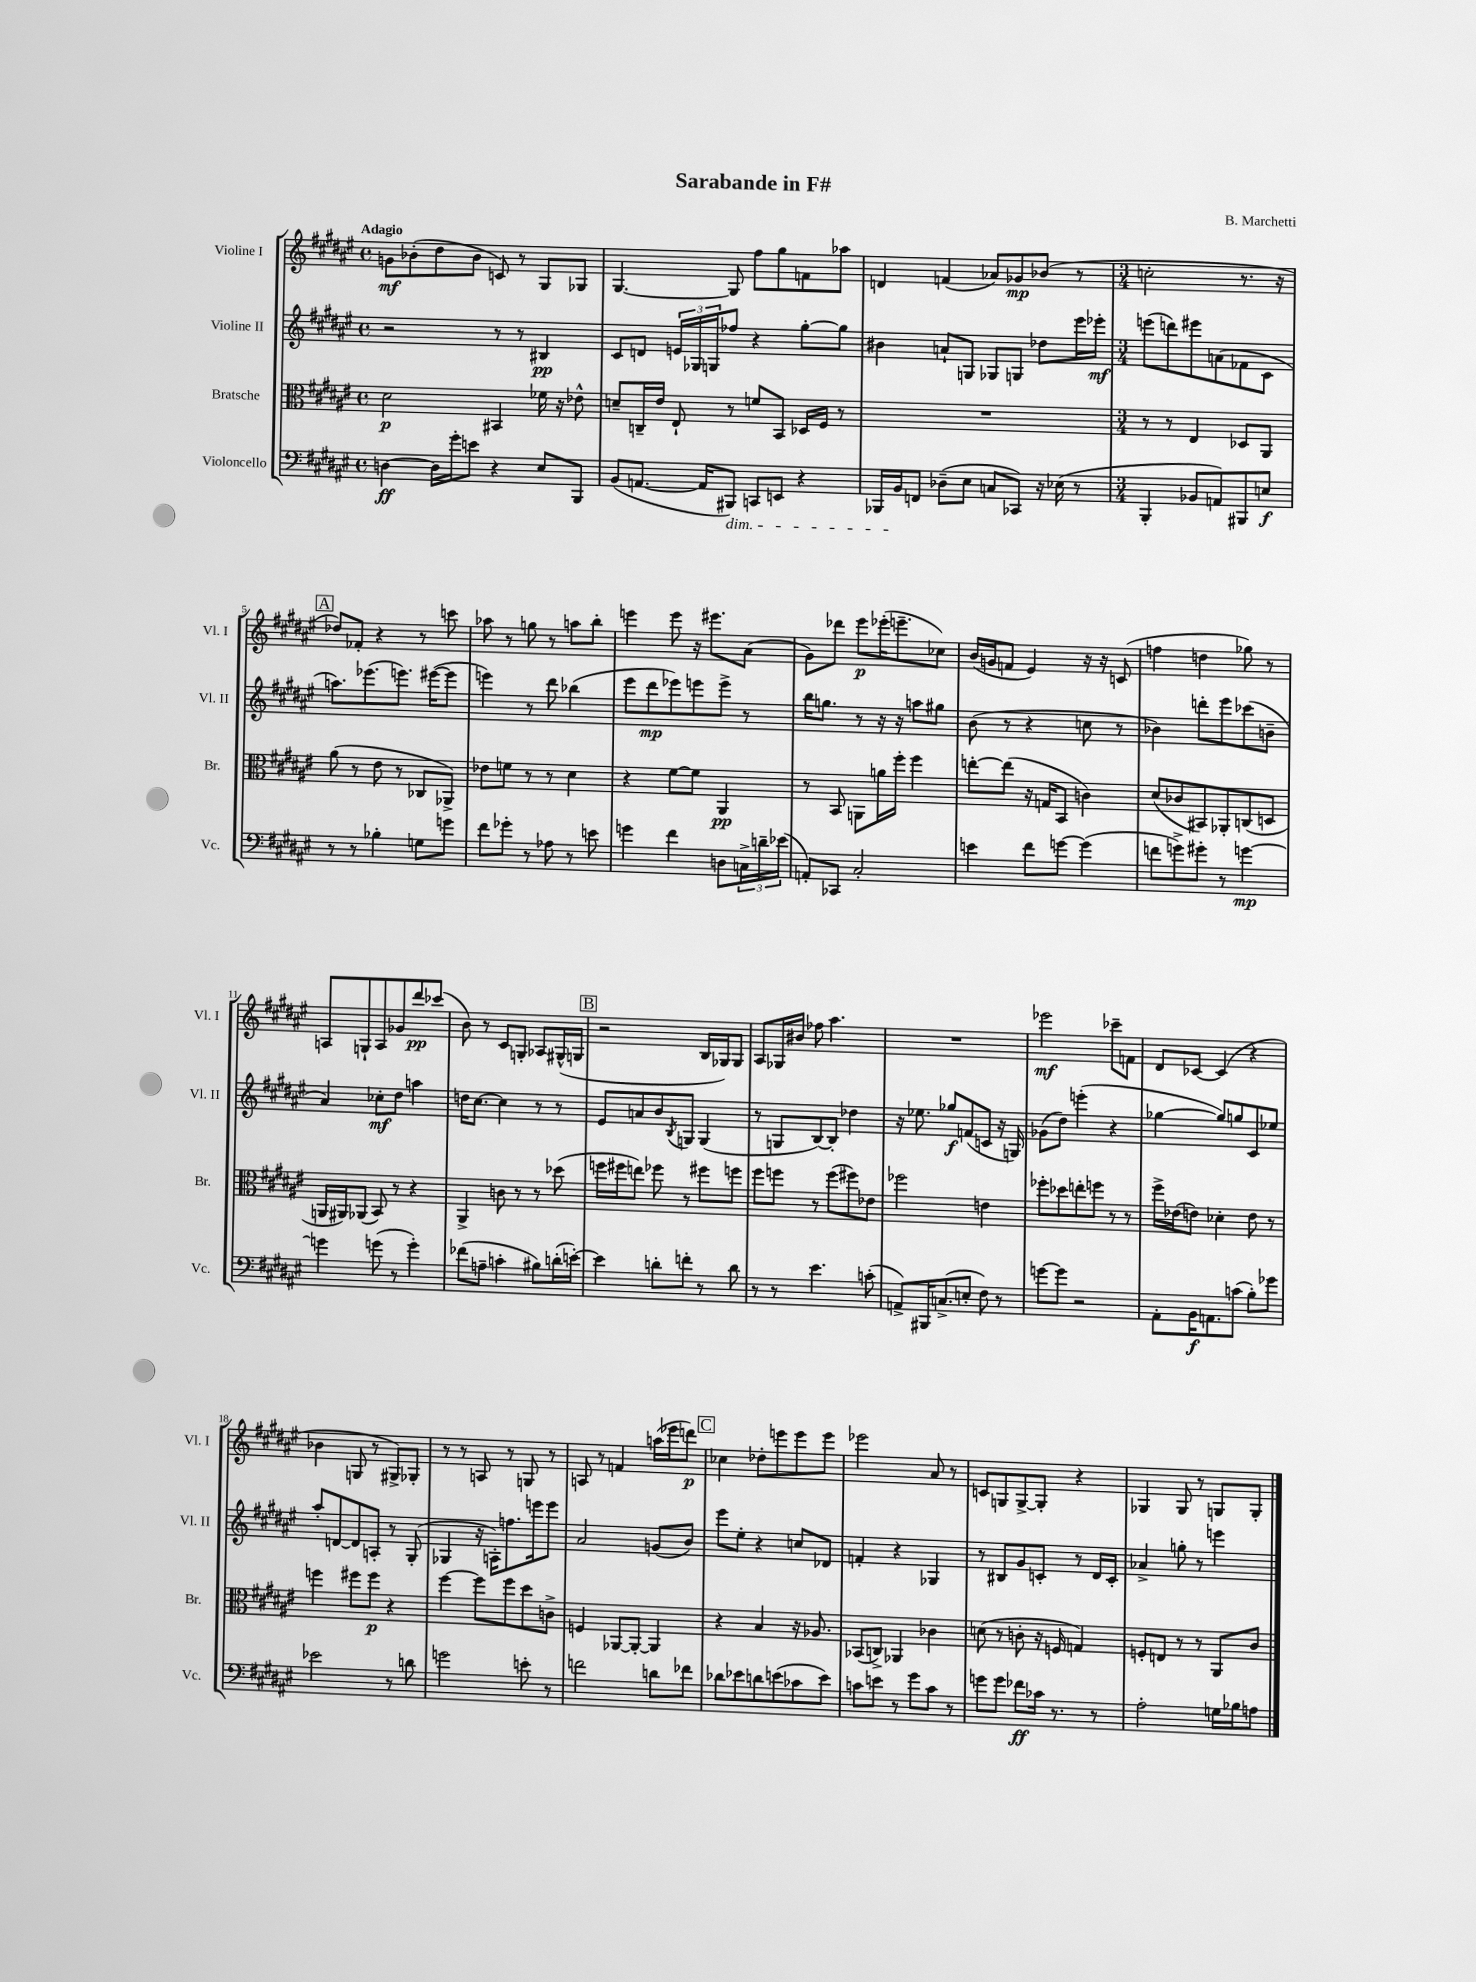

**kern	**kern	**kern	**kern
*staff4	*staff3	*staff2	*staff1
*clefF4	*clefC3	*clefG2	*clefG2
*k[f#c#g#d#a#e#]	*k[f#c#g#d#a#e#]	*k[f#c#g#d#a#e#]	*k[f#c#g#d#a#e#]
*M4/4	*M4/4	*M4/4	*M4/4
*met(c)	*met(c)	*met(c)	*met(c)
[4D	2d#	2r	8g
.	.	.	(8b-'
16D]	.	.	8dd#
16g#'	.	.	.
8e	.	.	8b-
4r	4BB#	8r	8c)
.	.	8r	8r
8E#	16f-	4B#	8G#
.	16r	.	.
8BBB	8e-^^	.	8G-
=	=	=	=
(8BB	8d~	8c#	[4.G#
[8.AA	16C~	8d	.
.	16e#	.	.
.	8E#`	24e	.
.	.	24G-	.
16AA]	.	.	.
.	.	24G	.
8BBB#)	8r	8ff-	8G#]
8CC	8f	4r	8ff#
8EE	8BB	.	8gg#
4r	16D-	[8gg#'	8f
.	16F#	.	.
.	8r	8gg#]	8aa-
=	=	=	=
16BBB-	1r	4b#	4d
16BB	.	.	.
8FF	.	.	.
(8D-~	.	8a`	(4f
8E#	.	8G	.
8C	.	8G-	8a-)
8CC-)	.	8G	8g-
16r	.	8dd-	(8b-
(16E-	.	.	.
8r	.	16eee#	8r
.	.	16eee-'	.
=	=	=	=
*M3/4	*M3/4	*M3/4	*M3/4
4BBB'	8r	(8eee	2cc'
.	8r	8ddd)	.
8BB-	4E#	8eee#	.
8AA)	.	(8a	.
8BBB#	8D-	8f-	8.r
8E	8AA#	8c#	.
.	.	.	16r
=	=	=	=
8r	(8a#	8.aa)	8dd-)
8r	8r	.	8f-'
.	.	(8.eee-	.
4B-'	8e#	.	4r
.	8r	8.eee)	.
8G	8C-	.	8r
.	.	([16eee#	.
8g	8AA-^)	8eee#]	8ccc
=	=	=	=
8f#	8e-	4eee)	8aa-
8g-'	8f	.	8r
8r	8r	8r	8gg
8A-	8r	8ddd#	8r
8r	4d#	(4bb-	8aa
8e	.	.	8bb'
=	=	=	=
4g	4r	8eee#	4eee
.	.	8ddd#	.
4f#	[8f#	8eee-)	8eee
.	8f#]	8eee	16r
.	.	.	8.eee#
8D	4AA#	8eee^	.
24C^	.	8r	(8a#
24d~	.	.	.
(24e-	.	.	.
=	=	=	=
8AA')	8r	16bb	8g#)
.	.	8.gg	.
8CC-	8BB	.	8ddd-
2C#'	8AA	8r	8eee#
.	16a	16r	(16eee-'
.	16ff#'	16r	8.eee~
.	4ff#	8aa	.
.	.	8gg#	8cc-)
=	=	=	=
4e	[8ee'	(8b	(16b
.	.	.	16g
.	(8ee]	8r	8f
8f#	16r	4r	4e#)
.	16G	.	.
[8g	8BB	.	.
(4g]	4c)	8cc	16r
.	.	.	16r
.	.	8r	(8c
=	=	=	=
8f	(8d#	4b-)	4ff
8g^)	8c-	.	.
8g#'	8BB#)	8ddd'	4dd
8r	8AA-'	8eee#	.
[4g	(8C	(8ccc-	8gg-)
.	8D	8b~	8r
=	=	=	=
4g]	16AA	4a#)	8A
.	16AA#)	.	.
.	(8AA-	.	8G`
(8g	8BB)	8cc-'	8A
8r	8r	8dd#	8g-
4g')	4r	4aa	8ddd#
.	.	.	(8ccc-
=	=	=	=
(8f-	4AA#^	16dd	8b)
.	.	[8.cc#	.
8A~	.	.	8r
4c'	8c	4cc#]	8c#
.	8r	.	8G'
8B#)	8r	8r	8A-
(16d'	(8dd-	8r	(16G#^^
[16e')	.	.	16G
=	=	=	=
4e]	16ff	8e#	2r
.	16ff#	.	.
.	8ee)	8a	.
8d'	8ff-	8b	.
.	.	8qB	.
8f'	8r	8G	.
8r	8ff#	(4G	16B
.	.	.	16G-)
8d	8ff	.	8G-
=	=	=	=
8r	8ff#	8r	8A#
8r	8ff	8G	16G-
.	.	.	16b#
4.e#	8r	[8B)	8ff-
.	(8ff	8B']	4.aa#
.	8ff#)	4dd-	.
(8c'	8e-	.	.
=	=	=	=
8AA^)	2ff-	16r	2.r
.	.	8.ee-	.
16BBB#	.	.	.
(8.C^	.	.	.
.	.	8gg-	.
8E'	.	(8f	.
8F#)	4e	8c	.
8r	.	16r	.
.	.	16G)	.
=	=	=	=
[8g	8ff-'	(8g-	2eee-
8g]	8dd-	8dd#)	.
2r	8ee'	(4eee'	.
.	8ff	.	.
.	8r	4r	8ccc-~
.	8r	.	8f
=	=	=	=
8AA#'	16ff#^	[4gg-	8d#
.	(16e-	.	.
16BB	8e)	.	[8c-
8.AA	.	.	.
.	4d-'	8gg-])	(4c-]
(8c	.	8gg	.
8B')	8e	8c#	4r
8g-	8r	8ee-	.
=	=	=	=
2e-	4ff	8aa#'	4b-
.	.	[8d	.
.	8ff#	8d]	8G
.	8ff#	8A'	8r
8r	4r	8r	8G#^)
8d	.	(8G#'	8G-'
=	=	=	=
2g	[4ff#	4G-	8r
.	.	.	8r
.	8ff#]	16r	8A
.	.	16A')	.
.	8ff#	8.ff	8r
8e'	8dd#	.	8G
.	.	16eee	.
8r	8c^	8eee	8r
=	=	=	=
2f	4F	2a#	8A
.	.	.	8r
.	[8AA-	.	4f
.	8AA-'_	.	.
8d	4AA-]	(8g	(16aa
.	.	.	16eee-
8f-	.	8b)	8ddd)
=	=	=	=
8d-	4r	8eee#	4cc-
8e-	.	8ee#'	.
8d	4B	4r	8dd-'
(8e	.	.	8eee
8c-	16r	8cc	8eee
.	8.A-	.	.
8e)	.	8d-	8eee
=	=	=	=
8c	(8BB-	4f'	2eee-
8e	8C^)	.	.
8r	4AA-	4r	.
8g#	.	.	.
8c	4c-	4G-	8a#
8r	.	.	8r
=	=	=	=
8g	(8d	8r	8c
8g	8r	8B#	8G
8f-	8c'	8g#	[8G^
16c-	16r	8c'	8G']
8.r	16F	.	.
.	4G)	8r	4r
8r	.	16d#	.
.	.	16c'	.
=	=	=	=
2A#'	8F'	4a-^	4G-
.	8E	.	.
.	8r	8gg'	8G-
.	8r	8r	8r
16G	8AA#	4eee	8G
16B-	.	.	.
8A	8c#	.	8G'
==	==	==	==
*-	*-	*-	*-
